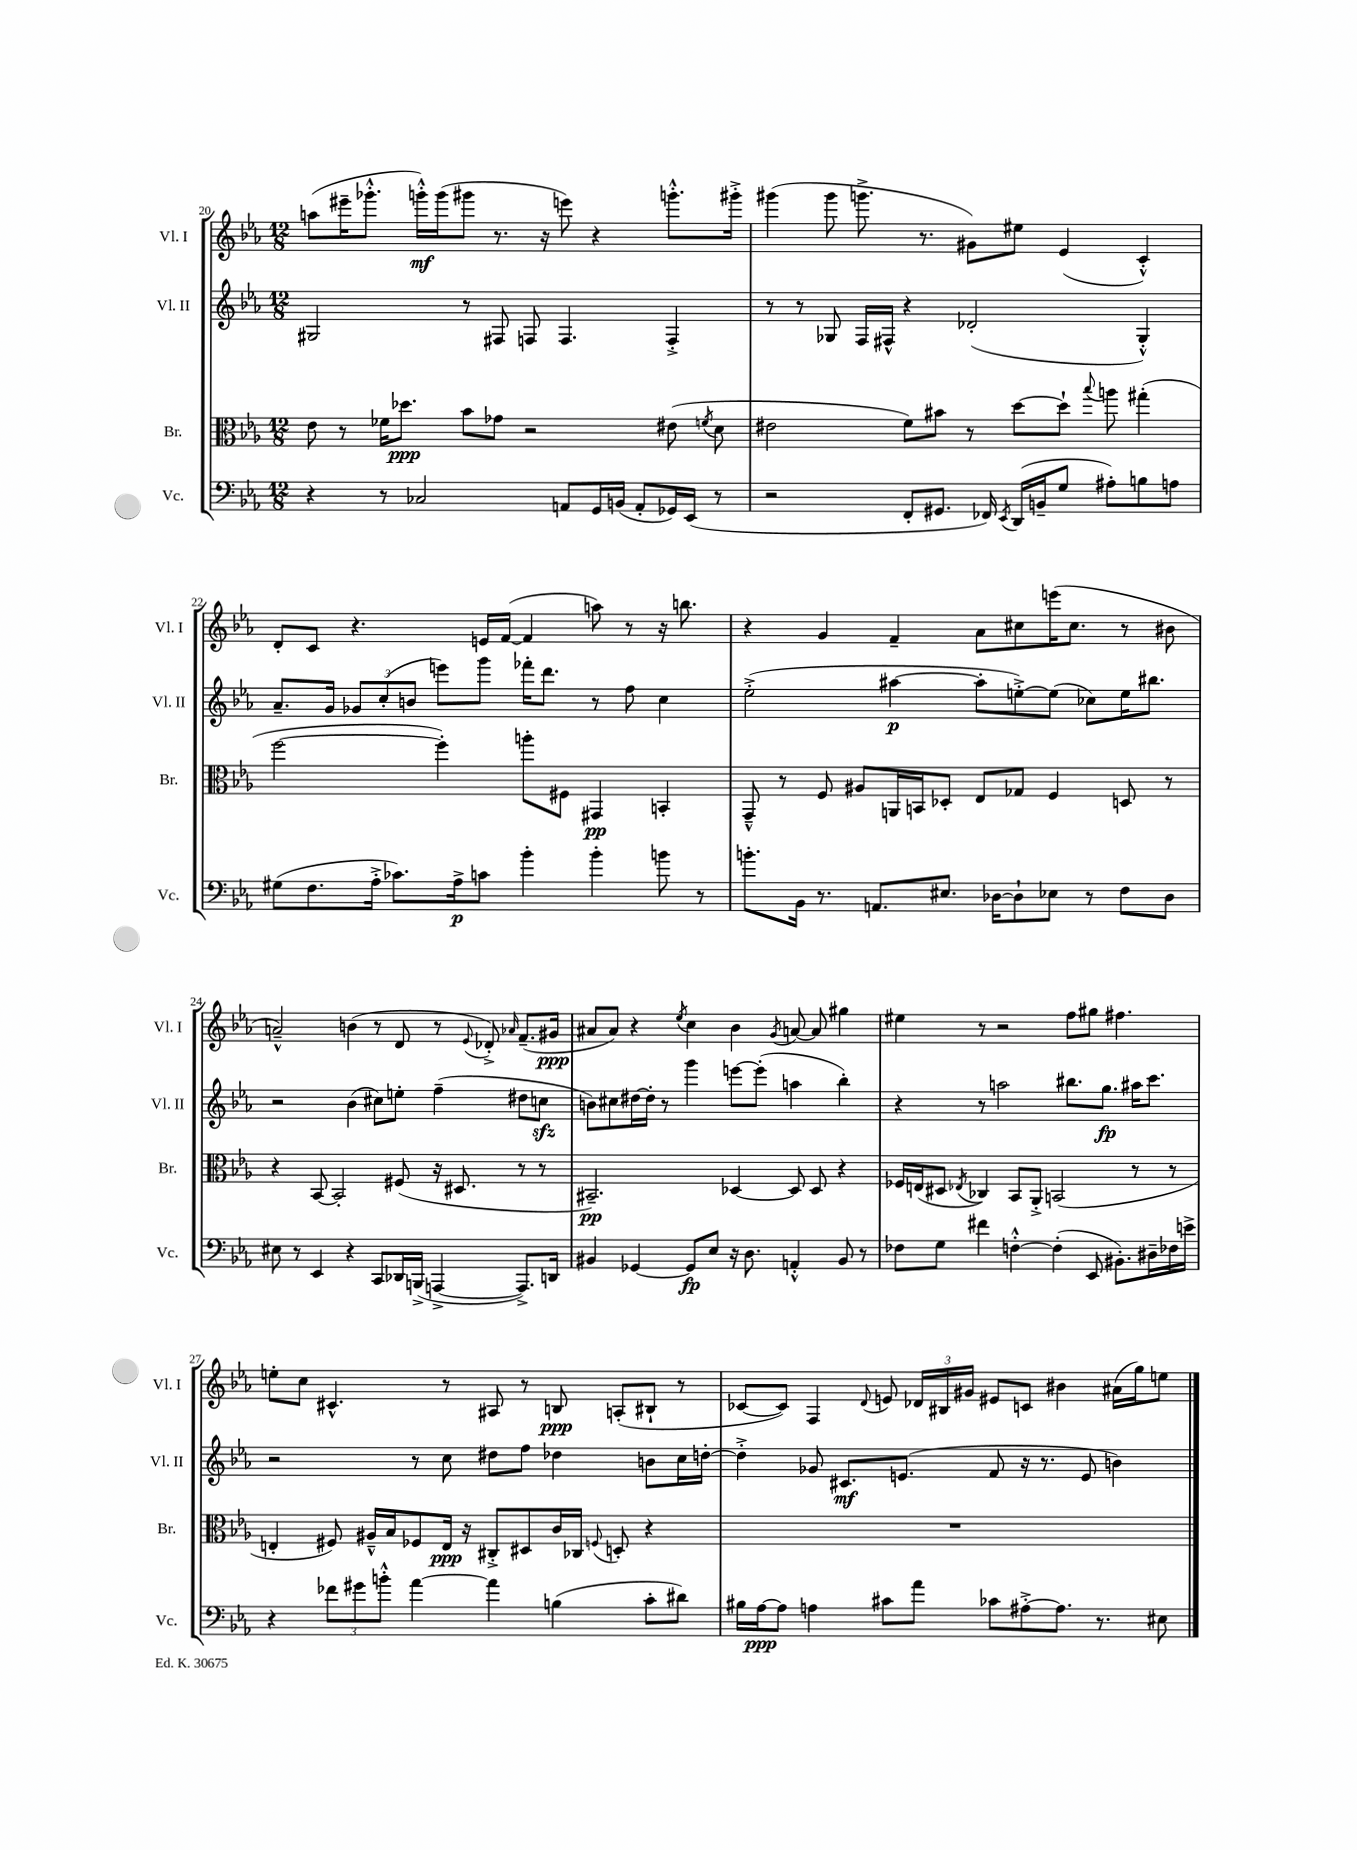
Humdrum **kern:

**kern	**dynam	**kern	**dynam	**kern	**dynam	**kern	**dynam
*part4	*part4	*part3	*part3	*part2	*part2	*part1	*part1
*staff4	*staff4	*staff3	*staff3	*staff2	*staff2	*staff1	*staff1
*I"Vc.	*	*I"Br.	*	*I"Vl. II	*	*I"Vl. I	*
*I'Vc.	*	*I'Br.	*	*I'Vl. II	*	*I'Vl. I	*
*clefF4	*	*clefC3	*	*clefG2	*	*clefG2	*
*k[b-e-a-]	*	*k[b-e-a-]	*	*k[b-e-a-]	*	*k[b-e-a-]	*
*M12/8	*	*M12/8	*	*M12/8	*	*M12/8	*
=20	=20	=20	=20	=20	=20	=20	=20
4r	.	8e-\	.	2G#X/	.	(8aan\L	.
.	.	8r	.	.	.	16eee#X~\K	.
.	.	.	.	.	.	8.ggg-X'^^\J	.
8r	.	16f-X\KL	.	.	.	.	.
.	.	8.dd-X\J	ppp	.	.	.	.
2C-X/	.	.	.	.	.	16gggn'^^\LL)	mf
.	.	.	.	.	.	(16ggg\J	.
.	.	8b-\L	.	8r	.	8ggg#X\J	.
.	.	8g-X\J	.	8F#X/	.	8.r	.
.	.	2r	.	8Fn/	.	.	.
.	.	.	.	.	.	16r	.
8AAn/L	.	.	.	4.F/	.	8eeen\)	.
16GG/L	.	.	.	.	.	4r	.
(16BBn/JJ	.	.	.	.	.	.	.
8AA'/L	.	.	.	.	.	.	.
16GG-X/L)	.	(8e#X\	.	4F'^/	.	8.gggn'^^\L	.
(16EE-/JJ	.	.	.	.	.	.	.
.	.	8qfn/	.	.	.	.	.
8r	.	8d\	.	.	.	.	.
.	.	.	.	.	.	16ggg#X'^\Jk	.
=21	=21	=21	=21	=21	=21	=21	=21
2r	.	2e#X\	.	8r	.	(4ggg#X\	.
.	.	.	.	8r	.	.	.
.	.	.	.	8G-X/	.	8ggg#\	.
.	.	.	.	16F/LL	.	8.gggn^\	.
.	.	.	.	16F#X^^/JJ	.	.	.
8FF'/L	.	8f\L)	.	4r	.	.	.
.	.	.	.	.	.	8.r	.
8.GG#X/J	.	8b#X\J	.	.	.	.	.
.	.	8r	.	(2d-X'/	.	8g#X\L)	.
16FF-X/)	.	.	.	.	.	.	.
8qEE-/	.	.	.	.	.	.	.
(16DD/LL	.	[8dd\L	.	.	.	8ee#X\J	.
16BBn~/J	.	.	.	.	.	.	.
8G/J	.	8dd`\J]	.	.	.	(4e-/	.
.	.	8qqbb-/	.	.	.	.	.
8A#X'\L)	.	8aan\	.	.	.	.	.
8Bn\	.	(4gg#X'\	.	4G-'^^/)	.	4c'^^/)	.
8An\J	.	.	.	.	.	.	.
!!LO:LB:g=z
=22	=22	=22	=22	=22	=22	=22	=22
(8G#X\L	.	[2ff\	.	8.a-~/L	.	8d'/L	.
8.F\	.	.	.	.	.	8c/J	.
.	.	.	.	16g/Jk	.	.	.
.	.	.	.	12g-X/L	.	4.r	.
16A-'^\Jk	.	.	.	.	.	.	.
.	.	.	.	(12cc'/	.	.	.
8.c-X\L)	.	.	.	.	.	.	.
.	.	.	.	12bn/J	.	.	.
.	.	4ff'\])	.	8eeen\L)	.	.	.
16A-^\k	p	.	.	.	.	.	.
8cn\J	.	.	.	8ggg\J	.	16en/LL	.
.	.	.	.	.	.	([16f/JJ	.
4b-'\	.	8aan'\L	.	16fff-X'\KL	.	4f/]	.
.	.	.	.	8.ddd\J	.	.	.
.	.	8F#X\J	.	.	.	.	.
4b-'\	.	4GG#X/	pp	8r	.	8aan\)	.
.	.	.	.	8ff\	.	8r	.
8bn\	.	4BBn'/	.	4cc\	.	16r	.
.	.	.	.	.	.	8.bbn\	.
8r	.	.	.	.	.	.	.
=23	=23	=23	=23	=23	=23	=23	=23
8.bn'\L	.	8GG~^^/	.	(2ee-'^\	.	4r	.
.	.	8r	.	.	.	.	.
16BB-\Jk	.	.	.	.	.	.	.
8.r	.	8F/	.	.	.	4g/	.
.	.	8A#X/L	.	.	.	.	.
8.AAn/L	.	.	.	.	.	.	.
.	.	16AAn/L	.	[4aa#X\	p	4f~/	.
.	.	16BBn/J	.	.	.	.	.
8.E#X/J	.	8D-X'/J	.	.	.	.	.
.	.	8E-/L	.	8aa#'\L]	.	8a-\L	.
[16D-X\KL	.	.	.	.	.	.	.
8D-`\]	.	8G-X/J	.	[8een'^\)	.	8cc#X\	.
8E-X\J	.	4F/	.	(8ee\J]	.	(16eeen\K	.
.	.	.	.	.	.	8.cc#\J	.
8r	.	.	.	8cc-X\L)	.	.	.
8F\L	.	8Dn/	.	16ee\K	.	8r	.
.	.	.	.	8.bb#X\J	.	.	.
8D-\J	.	8r	.	.	.	8b#X\	.
!!LO:LB:g=z
=24	=24	=24	=24	=24	=24	=24	=24
8E#X\	.	4r	.	2r	.	2an~^^/)	.
8r	.	.	.	.	.	.	.
4EE-/	.	[8BB-/	.	.	.	.	.
.	.	2BB-'/]	.	.	.	.	.
4r	.	.	.	(4b-\	.	(4bn\	.
8CC/L	.	.	.	8cc#X\L)	.	8r	.
16DD-X/L	.	(8F#X/	.	8een'\J	.	8d/	.
(16BBBn^/JJ	.	.	.	.	.	.	.
[4AAAn^/	.	16r	.	(4ff~\	.	8r	.
.	.	8.D#X/	.	.	.	.	.
.	.	.	.	.	.	8qqe-/	.
.	.	.	.	.	.	8d-X'^/)	.
.	.	.	.	.	.	16qqa-X/	.
8.AAA^/L])	.	8r	.	8dd#X\L	.	(8.f~/L	.
.	.	8r	.	8ccnzz\J	.	.	.
16DDn/Jk	.	.	.	.	.	16g#X/Jk	ppp
=25	=25	=25	=25	=25	=25	=25	=25
4BB#X/	.	2.BB#X~/)	pp	8bn\L)	.	8a#X/L	.
.	.	.	.	8cc#X\	.	8a#/J)	.
[4GG-X/	.	.	.	[16dd#X\L	.	4r	.
.	.	.	.	16dd#'\JJ]	.	.	.
.	.	.	.	8r	.	.	.
.	.	.	.	.	.	8qee-/	.
8GG-/L]	fp	.	.	4ggg\	.	4cc\	.
8E-/J	.	.	.	.	.	.	.
16r	.	[4D-X/	.	[8eeen\L	.	4b-\	.
8.D\	.	.	.	.	.	.	.
.	.	.	.	(8eee'\J]	.	.	.
.	.	.	.	.	.	8qg/	.
4AAn'^^/	.	8D-/]	.	4aan\	.	[8an/	.
.	.	8D-/	.	.	.	8a/]	.
8BB#/	.	4r	.	4bb-'\)	.	4gg#X\	.
8r	.	.	.	.	.	.	.
=26	=26	=26	=26	=26	=26	=26	=26
8F-X\L	.	16F-X/LL	.	4r	.	4ee#X\	.
.	.	(16En/J	.	.	.	.	.
8G\J	.	8D#X/J	.	.	.	.	.
.	.	8qE-X/	.	.	.	.	.
4f#X\	.	4C-X/)	.	8r	.	8r	.
.	.	.	.	2aan\	.	2r	.
[4Fn'^^\	.	8BB-/L	.	.	.	.	.
.	.	8AA-'^/J	.	.	.	.	.
(4F'\]	.	(2BBn/	.	.	.	.	.
.	.	.	.	8.bb#X\L	.	8ff\L	.
8EE-/	.	.	.	.	.	8gg#X\J	.
.	.	.	.	8.gg\J	fp	.	.
8.BB#X'\L)	.	.	.	.	.	4.ff#X\	.
.	.	8r	.	16aa#X\KL	.	.	.
16D#X~\L	.	.	.	8.ccc\J	.	.	.
16F-X\	.	8r	.	.	.	.	.
16en^\JJ	.	.	.	.	.	.	.
!!LO:LB:g=z
=27	=27	=27	=27	=27	=27	=27	=27
4r	.	4En'/	.	2r	.	8een'\L	.
.	.	.	.	.	.	8cc\J	.
12f-X\L	.	8F#X/)	.	.	.	4.c#X^^/	.
12g#X\	.	.	.	.	.	.	.
.	.	16A#X~^^/LL	.	.	.	.	.
12bn'^^\J	.	.	.	.	.	.	.
.	.	16B-/J	.	.	.	.	.
[4a-\	.	8F-X/	.	8r	.	.	.
.	.	16E/Jk	ppp	8cc\	.	8r	.
.	.	16r	.	.	.	.	.
4a-\]	.	8C#X'^/L	.	8dd#X\L	.	8A#X/	.
.	.	8D#X/	.	8ff\J	.	8r	.
(4Bn\	.	16c/L	.	4dd-X\	.	8Bn/	ppp
.	.	16C-X/JJ	.	.	.	.	.
.	.	8qqFn/	.	.	.	.	.
.	.	8Dn'/	.	.	.	(8An'/L	.
8c'\L	.	4r	.	8bn\L	.	8B#X`/J	.
8d#X\J)	.	.	.	16cc\L	.	8r	.
.	.	.	.	[16ddn'\JJ	.	.	.
=28	=28	=28	=28	=28	=28	=28	=28
16B#X\LL	.	1.r	.	4dd'^\]	.	[8c-X/L	.
[16A-\J	ppp	.	.	.	.	.	.
8A-\J]	.	.	.	.	.	8c-/J])	.
4An\	.	.	.	8g-X/	.	4F/	.
.	.	.	.	8.c#X/L	mf	.	.
.	.	.	.	.	.	8qqd/	.
8c#X\L	.	.	.	.	.	8en/	.
.	.	.	.	(8.en/J	.	.	.
8a-\J	.	.	.	.	.	24d-X/LL	.
.	.	.	.	.	.	24B#X/	.
.	.	.	.	.	.	24g#X/JJ	.
8c-X\L	.	.	.	8f/	.	8e#X/L	.
[8A#X'^\	.	.	.	16r	.	8cn/J	.
.	.	.	.	8.r	.	.	.
8.A#\J]	.	.	.	.	.	4b#X\	.
.	.	.	.	8e/	.	.	.
8.r	.	.	.	.	.	.	.
.	.	.	.	4bn\)	.	(16a#X\LL	.
.	.	.	.	.	.	16gg\J)	.
8E#X\	.	.	.	.	.	8een\J	.
==	==	==	==	==	==	==	==
*-	*-	*-	*-	*-	*-	*-	*-
